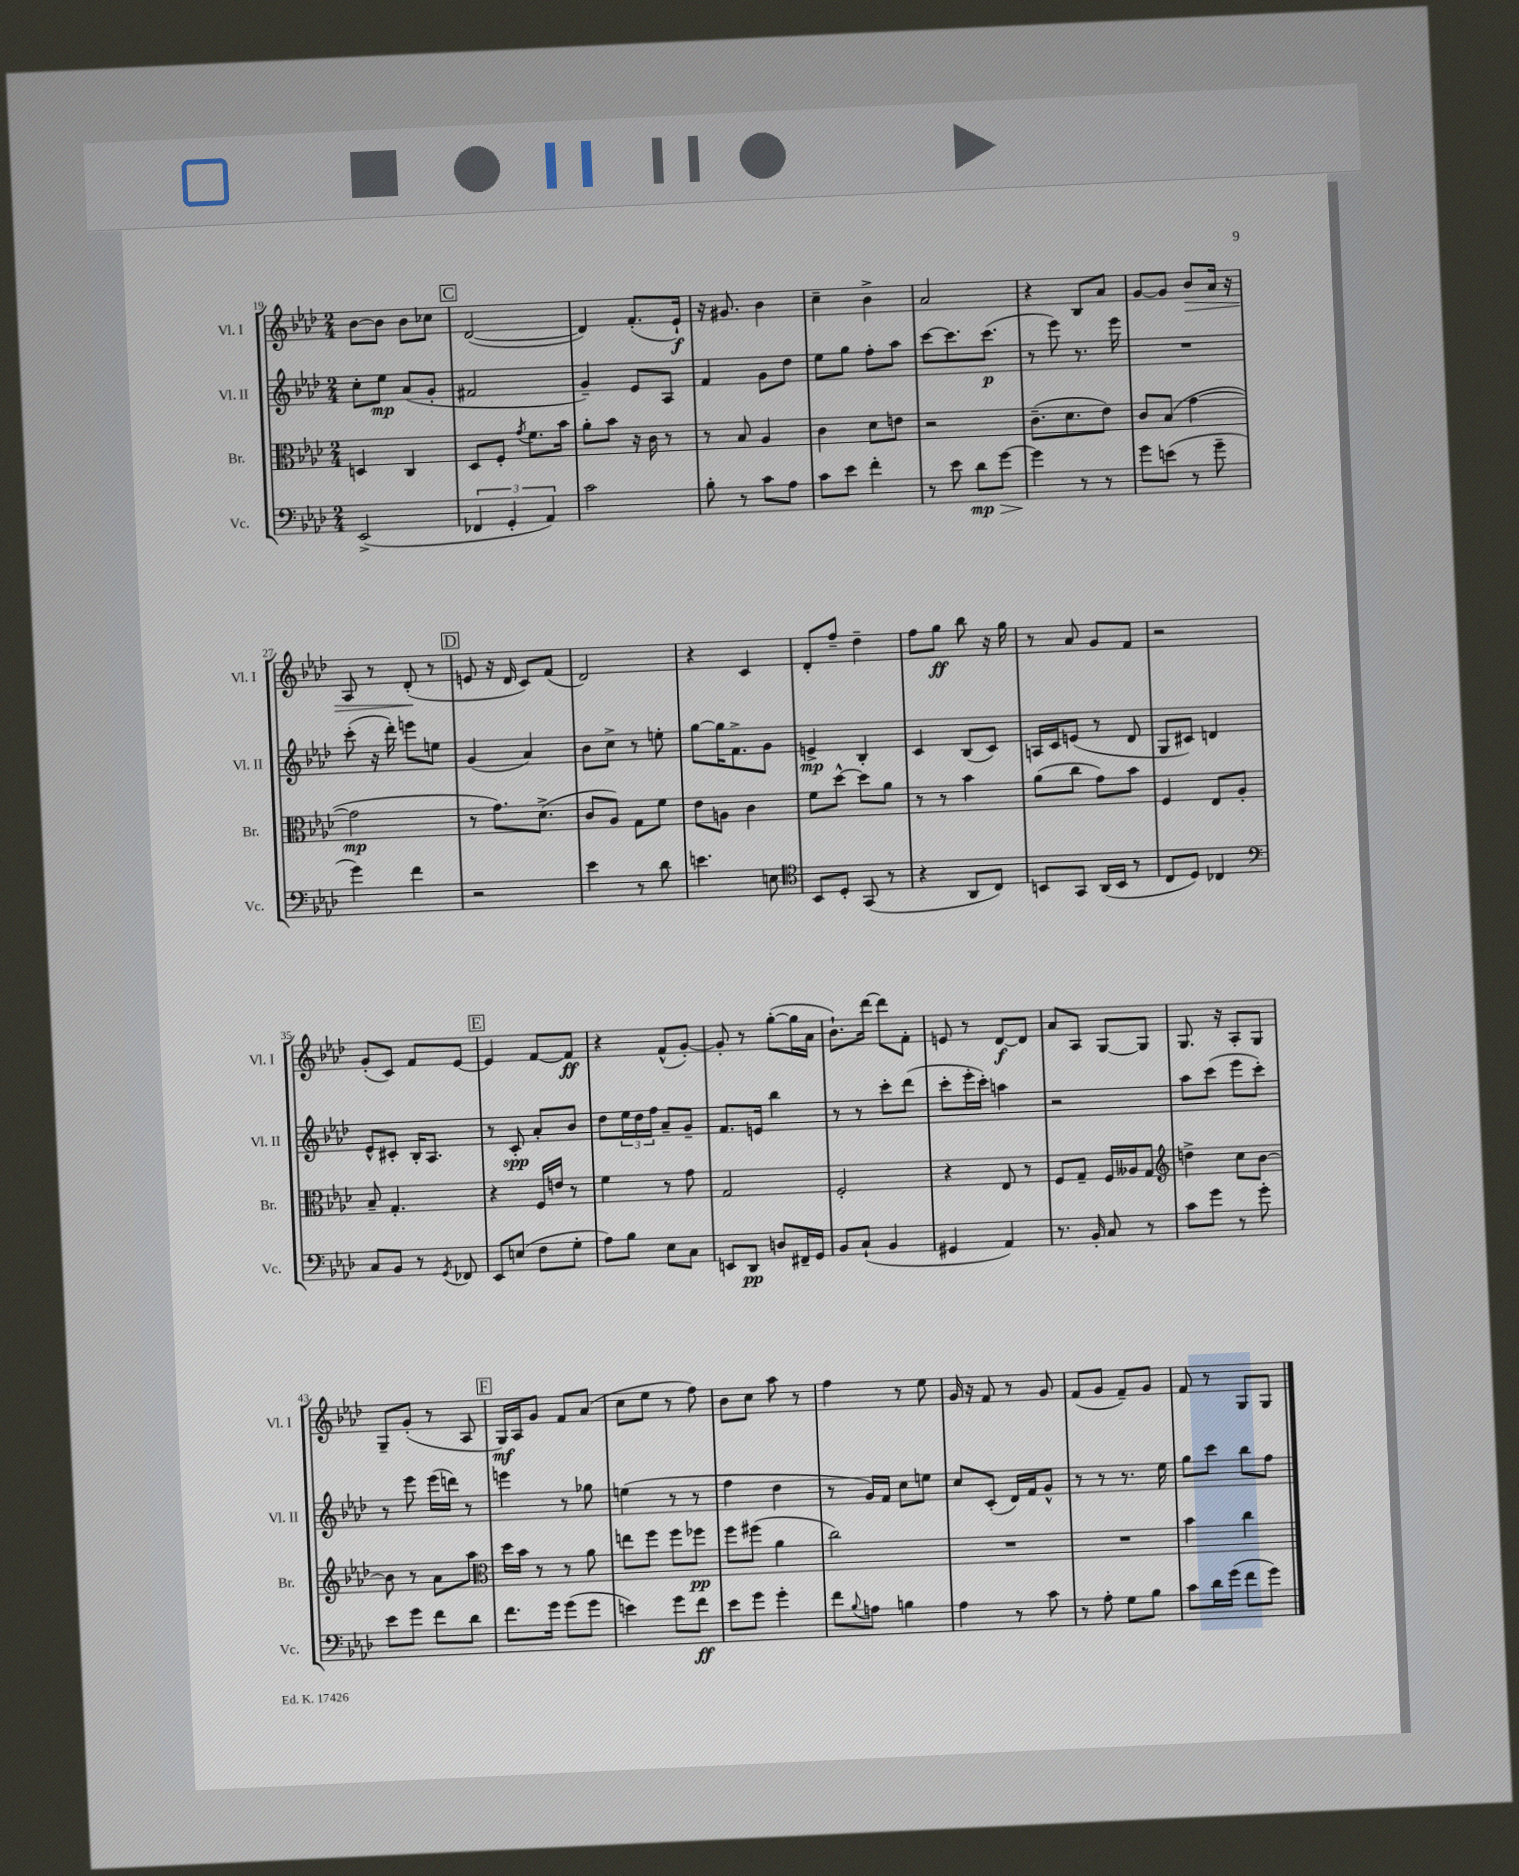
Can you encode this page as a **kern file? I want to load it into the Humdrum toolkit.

**kern	**dynam	**kern	**dynam	**kern	**dynam	**kern	**dynam
*part4	*part4	*part3	*part3	*part2	*part2	*part1	*part1
*staff4	*staff4	*staff3	*staff3	*staff2	*staff2	*staff1	*staff1
*I"Vc.	*	*I"Br.	*	*I"Vl. II	*	*I"Vl. I	*
*I'Vc.	*	*I'Br.	*	*I'Vl. II	*	*I'Vl. I	*
*clefF4	*	*clefC3	*	*clefG2	*	*clefG2	*
*k[b-e-a-d-]	*	*k[b-e-a-d-]	*	*k[b-e-a-d-]	*	*k[b-e-a-d-]	*
*M2/4	*	*M2/4	*	*M2/4	*	*M2/4	*
=19	=19	=19	=19	=19	=19	=19	=19
(2EE-^/	.	4Dn/	.	8cc'\L	.	[8b-\L	.
.	.	.	.	8ee-\J	mp	8b-\J]	.
.	.	4C/	.	(8a-/L	.	8b-\L	.
.	.	.	.	8g'/J	.	8cc-X\J	.
!!LO:REH:place=s1:t=C
=20	=20	=20	=20	=20	=20	=20	=20
6FF-X/	.	8D-/L	.	2f#X/	.	([2d-/	.
.	.	8F'/J	.	.	.	.	.
6GG'/	.	.	.	.	.	.	.
.	.	8qg/	.	.	.	.	.
.	.	8.f\L	.	.	.	.	.
6AA-/)	.	.	.	.	.	.	.
.	.	16b-\Jk	.	.	.	.	.
=21	=21	=21	=21	=21	=21	=21	=21
2c\	.	8a-'\L	.	4g~/)	.	4d-/])	.
.	.	8b-\J	.	.	.	.	.
.	.	16r	.	8e-/L	.	(8.f'/L	.
.	.	16c\	.	.	.	.	.
.	.	8r	.	8A-/J	.	.	.
.	.	.	.	.	.	16e-`/Jk)	f
=22	=22	=22	=22	=22	=22	=22	=22
8B-'\	.	8r	.	4f/	.	16r	.
.	.	.	.	.	.	8.g#X/	.
8r	.	8B-/	.	.	.	.	.
8c\L	.	4A-/	.	8g\L	.	4b-\	.
8A-\J	.	.	.	8dd-\J	.	.	.
=23	=23	=23	=23	=23	=23	=23	=23
8c\L	.	4c\	.	8ee-\L	.	4cc~\	.
8e-\J	.	.	.	8gg\J	.	.	.
4f'\	.	8d-\L	.	8ff'\L	.	4b-^\	.
.	.	8en\J	.	8aa-\J	.	.	.
=24	=24	=24	=24	=24	=24	=24	=24
8r	.	2r	.	[8ccc\L	.	2a-/	.
8e-\	.	.	.	8.ccc\]	.	.	.
!	!LO:HP:b	!	!	!	!	!	!
8d-\L	> mp	.	.	.	.	.	.
.	.	.	.	(8.ccc\J	p	.	.
[8g\J	.	.	.	.	.	.	.
=25	=25	=25	=25	=25	=25	=25	=25
4g\]	.	(8.c~\L	.	8r	.	4r	.
.	.	.	.	8eee-\)	.	.	.
.	.	8.d-\	.	.	.	.	.
8r	]	.	.	8.r	.	8B-/L	.
8r	.	8e-\J)	.	.	.	8a-/J	.
.	.	.	.	16eee-\	.	.	.
=26	=26	=26	=26	=26	=26	=26	=26
8g\L	.	8c/L	.	2r	.	[8g/L	.
(8en\J	.	(8B-/J	.	.	.	8g/J]	.
!	!	!	!	!	!	!	!LO:HP:b
8r	.	[4g\	.	.	.	8b-/L	>
8g~\	.	.	.	.	.	16a-/Jk	.
.	.	.	.	.	.	16r	.
!!LO:LB:g=z
=27	=27	=27	=27	=27	=27	=27	=27
4g\)	.	2g\]	mp	(8ccc'\	.	8A-/	.
.	.	.	.	16r	.	8r	.
.	.	.	.	16ddd-'\)	.	.	.
4f\	.	.	.	8eeen\L	.	(8d-'/	.
.	.	.	.	8een\J	.	8r	]
!!LO:REH:place=s1:t=D
=28	=28	=28	=28	=28	=28	=28	=28
2r	.	8r	.	(4g/	.	8en/	.
.	.	8.g\L)	.	.	.	16r	.
.	.	.	.	.	.	16d-/	.
.	.	.	.	4a-/)	.	8c/L)	.
.	.	(8.d-^\J	.	.	.	.	.
.	.	.	.	.	.	(8f/J	.
=29	=29	=29	=29	=29	=29	=29	=29
4e-\	.	8c/L	.	8b-\L	.	2d-/)	.
.	.	8A-/J)	.	8cc^\J	.	.	.
8r	.	8G\L	.	8r	.	.	.
8d-\	.	8f\J	.	8een'\	.	.	.
=30	=30	=30	=30	=30	=30	=30	=30
4.en\	.	8e-\L	.	[8gg\L	.	4r	.
.	.	8An\J	.	16gg\K]	.	.	.
.	.	.	.	8.f^\	.	.	.
.	.	4c\	.	.	.	4c/	.
8En\	.	.	.	8g\J	.	.	.
=31	=31	=31	=31	=31	=31	=31	=31
*clefC4	*	*	*	*	*	*	*
8BB-/L	.	8f\L	.	4en^/	mp	8d-'/L	.
8D-'/J	.	[8dd-^^\J	.	.	.	8ff~/J	.
(8GG/	.	8dd-\L]	.	4B-'/	.	4dd-~\	.
8r	.	8a-\J	.	.	.	.	.
=32	=32	=32	=32	=32	=32	=32	=32
4r	.	8r	.	4c/	.	8ff\L	.
.	.	8r	.	.	.	8gg\J	ff
8AA-/L	.	4b-\	.	(8B-/L	.	8bb-\	.
8C/J)	.	.	.	8c/J)	.	16r	.
.	.	.	.	.	.	16gg\	.
=33	=33	=33	=33	=33	=33	=33	=33
8BBn/L	.	(8a-\L	.	16An/LL	.	8r	.
.	.	.	.	16c/J	.	.	.
8GG/J	.	8cc\J	.	(8en/J	.	8a-/	.
(16AA-/LL	.	8g\L)	.	8r	.	8g/L	.
16BB/JJ	.	.	.	.	.	.	.
8r	.	8b-\J	.	8d-/	.	8f/J	.
=34	=34	=34	=34	=34	=34	=34	=34
8C/L	.	4F/	.	8G/L	.	2r	.
8D-/J)	.	.	.	8c#X/J)	.	.	.
4C-X/	.	8E-/L	.	4dn/	.	.	.
.	.	8A-'/J	.	.	.	.	.
!!LO:LB:g=z
=35	=35	=35	=35	=35	=35	=35	=35
*clefF4	*	*	*	*	*	*	*
8C/L	.	8B-~/	.	8e-^^/L	.	(8g'/L	.
8BB-/J	.	4.G'/	.	8c#X'/J	.	8c/J)	.
8r	.	.	.	16B-'/KL	.	8f/L	.
.	.	.	.	8.A-/J	.	.	.
8qGG/	.	.	.	.	.	.	.
8FF-X/	.	.	.	.	.	[8e-/J	.
!!LO:REH:place=s1:t=E
=36	=36	=36	=36	=36	=36	=36	=36
8EE-/L	.	4r	.	8r	.	4e-/]	.
(8En/J	.	.	.	8c'/	spp	.	.
8F\L	.	16F/LL	.	8a-'/L	.	[8f/L	.
.	.	16en/JJ	.	.	.	.	.
8G'\J	.	8r	.	8b-/J	.	8f/J]	ff
=37	=37	=37	=37	=37	=37	=37	=37
8A-\L)	.	4f\	.	8dd-\L	.	4r	.
8B-\J	.	.	.	24ee-\L	.	.	.
.	.	.	.	24dd-\	.	.	.
.	.	.	.	24ff\JJ	.	.	.
8E-\L	.	8r	.	8a-~/L	.	(8f^^/L	.
8C\J	.	8g\	.	8g~/J	.	[8g'/J)	.
=38	=38	=38	=38	=38	=38	=38	=38
8EEn/L	.	2G/	.	8.f/L	.	8g'/]	.
8DD-/J	pp	.	.	.	.	8r	.
.	.	.	.	16en/Jk	.	.	.
8Dn/L	.	.	.	4bb-\	.	([8gg'\L	.
16FF#X~/L	.	.	.	.	.	16gg\L]	.
16GG/JJ	.	.	.	.	.	16a-\JJ	.
=39	=39	=39	=39	=39	=39	=39	=39
8BB-/L	.	2F'/	.	8r	.	8.b-`\L)	.
(8C`/J	.	.	.	8r	.	.	.
.	.	.	.	.	.	[16ddd-\Jk	.
4BB-/	.	.	.	8ccc'\L	.	8ddd-\L]	.
.	.	.	.	(8ddd-\J	.	8f'\J	.
=40	=40	=40	=40	=40	=40	=40	=40
4GG#X/	.	4r	.	8ccc'\L	.	8en/	.
.	.	.	.	16eee-'\L	.	8r	.
.	.	.	.	16ccc'\JJ)	.	.	.
4AA-/)	.	8E-/	.	4aan\	.	[8d-/L	f
.	.	8r	.	.	.	8d-/J]	.
=41	=41	=41	=41	=41	=41	=41	=41
8.r	.	8F/L	.	2r	.	8a-/L	.
.	.	8G~/J	.	.	.	8A-/J	.
16BB-'/	.	.	.	.	.	.	.
8C/	.	16F/LL	.	.	.	[8G/L	.
.	.	16A--X/J	.	.	.	.	.
8r	.	8G/J	.	.	.	8G/J]	.
=42	=42	=42	=42	=42	=42	=42	=42
*	*	*clefG2	*	*	*	*	*
8c\L	.	4ddn^\	.	8aa-\L	.	8.G/	.
8g\J	.	.	.	(8ccc\J	.	.	.
.	.	.	.	.	.	16r	.
8r	.	8cc\L	.	8eee-\L	.	8A-'/L	.
8g'\	.	[8b-\J	.	8ccc'\J)	.	8G/J	.
!!LO:LB:g=z
=43	=43	=43	=43	=43	=43	=43	=43
8e-\L	.	8b-\]	.	8r	.	8G~/L	.
8g\J	.	8r	.	8eee-\	.	(8g'/J	.
8f\L	.	8a-\L	.	(16eee-\LL	.	8r	.
.	.	.	.	16dddn\JJ)	.	.	.
8d-\J	.	8aa-\J	.	8r	.	8A-/	.
!!LO:REH:place=s1:t=F
=44	=44	=44	=44	=44	=44	=44	=44
*	*	*clefC3	*	*	*	*	*
8.f\L	.	16dd-\LL	.	4eeen\	.	16G/LL)	mf
.	.	16b-\JJ	.	.	.	16A-/J	.
.	.	8r	.	.	.	8g/J	.
16g\Jk	.	.	.	.	.	.	.
(8g\L	.	8r	.	8r	.	8f/L	.
8g\J	.	8a-\	.	8gg-X\	.	(8a-/J	.
=45	=45	=45	=45	=45	=45	=45	=45
4en\)	.	8een\L	.	(4een\	.	8cc\L	.
.	.	8ff\J	.	.	.	8ee-\J	.
8g\L	.	8ff\L	.	8r	.	8r	.
8f\J	ff	8ff-X\J	pp	8r	.	8ff\)	.
=46	=46	=46	=46	=46	=46	=46	=46
8e-\L	.	8ff\L	.	4ff\	.	8b-\L	.
8g\J	.	(8ff#X\J	.	.	.	8cc\J	.
4g'\	.	4a-\	.	4dd-\	.	8aa-\	.
.	.	.	.	.	.	8r	.
=47	=47	=47	=47	=47	=47	=47	=47
8f\L	.	2cc\)	.	8r	.	4ff\	.
8qqB-/	.	.	.	.	.	.	.
8An\J	.	.	.	16g/LL)	.	.	.
.	.	.	.	16f/JJ	.	.	.
4Bn\	.	.	.	8cc\L	.	8r	.
.	.	.	.	8een\J	.	8ee-\	.
=48	=48	=48	=48	=48	=48	=48	=48
4A-\	.	2r	.	8cc/L	.	16g/	.
.	.	.	.	.	.	16r	.
.	.	.	.	(8c'/J	.	8f/	.
8r	.	.	.	16d-/LL)	.	8r	.
.	.	.	.	16f/J	.	.	.
8c\	.	.	.	8g^^/J	.	8g/	.
=49	=49	=49	=49	=49	=49	=49	=49
8r	.	2r	.	8r	.	(8f/L	.
8A-'\	.	.	.	8r	.	8g/J	.
8G\L	.	.	.	8.r	.	8f~/L)	.
8B-\J	.	.	.	.	.	8g/J	.
.	.	.	.	16ee-\	.	.	.
=50	=50	=50	=50	=50	=50	=50	=50
8c\L	.	4b-\	.	8gg\L	.	8f/	.
16d-\L	.	.	.	8ccc\J	.	8r	.
(16g\JJ	.	.	.	.	.	.	.
8f\L	.	4cc\	.	8bb-\L	.	8G/L	.
8g\J)	.	.	.	8ff\J	.	8G/J	.
==	==	==	==	==	==	==	==
*-	*-	*-	*-	*-	*-	*-	*-
